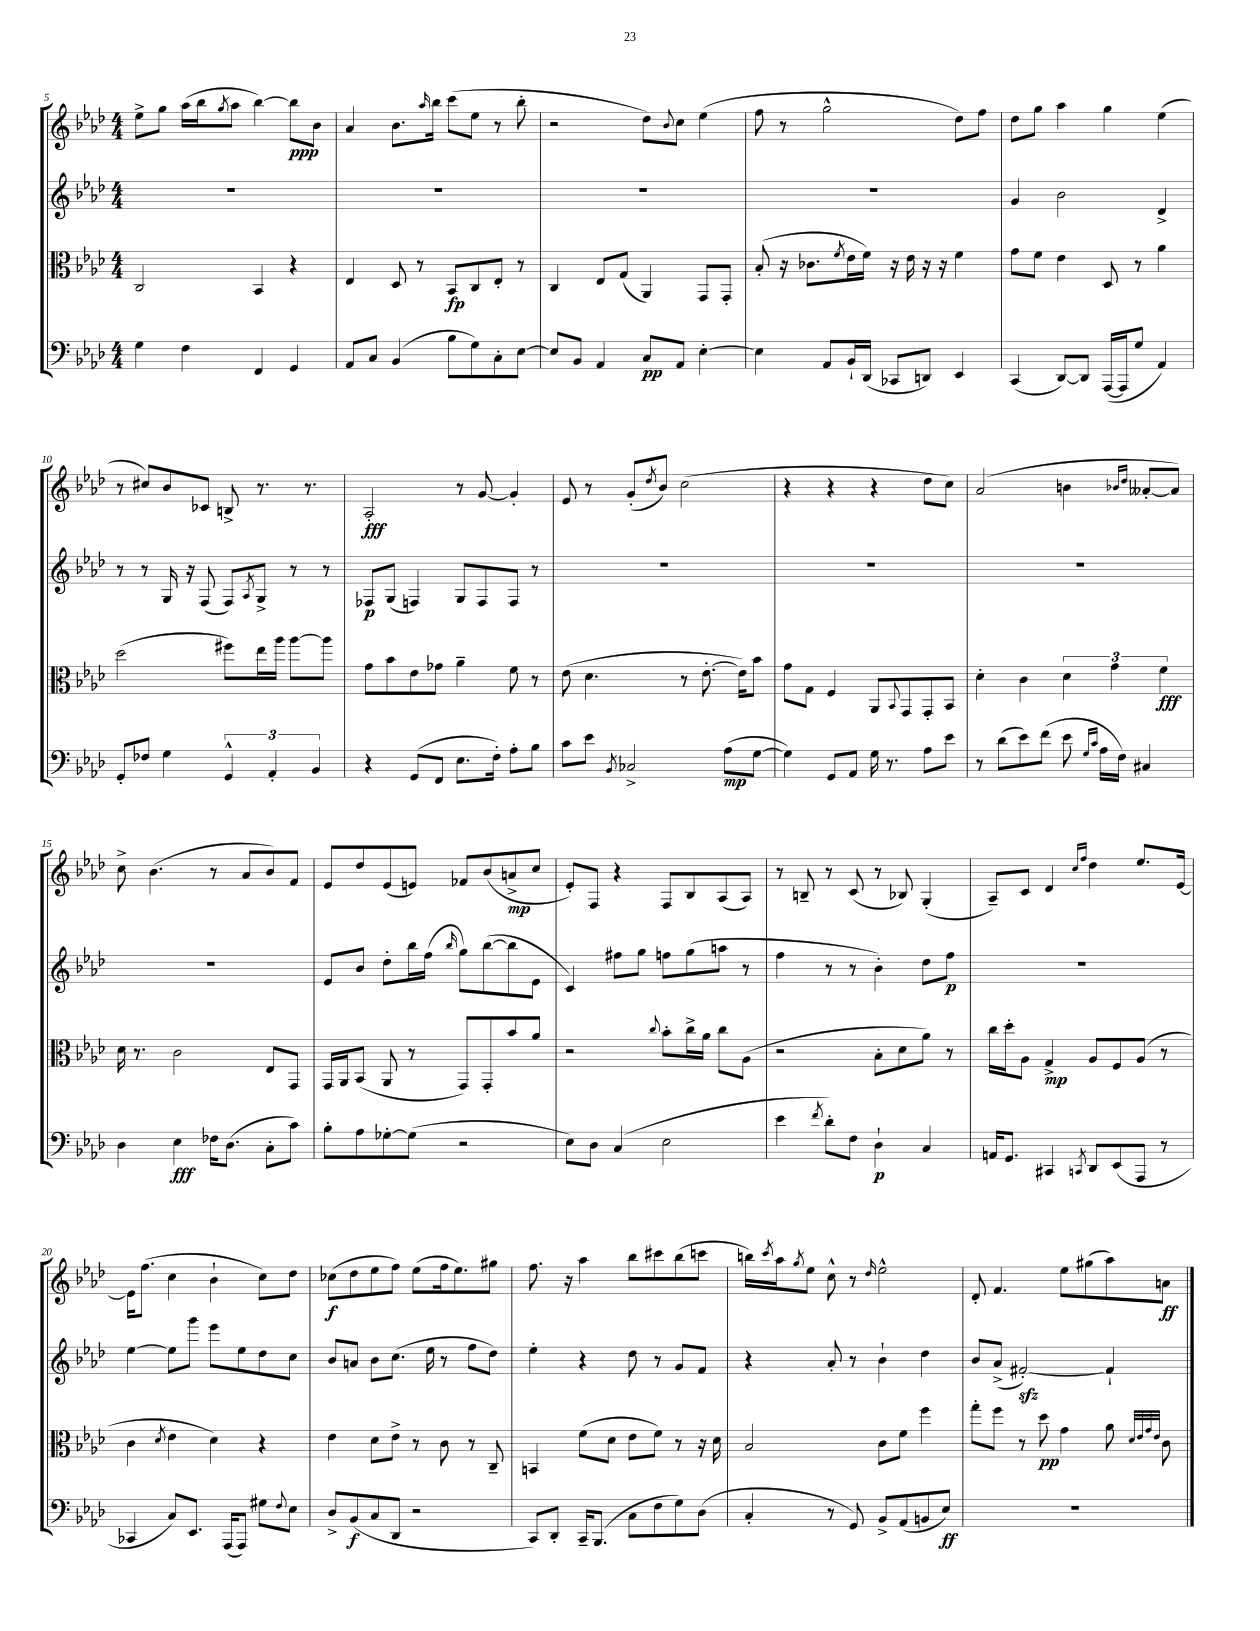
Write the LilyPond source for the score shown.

<<
\new StaffGroup <<
\new Staff = "s0" {
    \clef treble \key aes \major \numericTimeSignature \time 4/4
    ees''8-> g''8 aes''16( bes''16 \acciaccatura { g''8 } aes''8 bes''4~) bes''8\ppp bes'8 |
    aes'4 bes'8. \grace { aes''16 } bes''16 c'''8( ees''8 r8 bes''8-. |
    r2 des''8) \appoggiatura { bes'8 } c''8 ees''4( |
    f''8 r8 g''2-^ des''8) f''8 |
    des''8 g''8 aes''4 g''4 ees''4( |
    r8 cis''8) bes'8 ces'8 b8-> r8. r8. |
    aes2-.\fff r8 g'8~ g'4-. |
    ees'8 r8 g'8-.( \acciaccatura { des''8 } bes'8) c''2( |
    r4 r4 r4 des''8 c''8) |
    aes'2( b'4 \grace { bes'16 des''16 } aeses'8~-. aeses'8) |
    c''8-> bes'4.( r8 aes'8 bes'8) f'8 |
    ees'8 des''8 ees'8( e'8) fes'8 bes'8( a'8->\mp c''8 |
    ees'8-.) f8 r4 f8 bes8 aes8( aes8) |
    r8 b8-- r8 c'8( r8 bes8) g4-.( |
    aes8--) c'8 des'4 \grace { c''16 f''16 } des''4 ees''8. ees'16~ |
    ees'16 f''8.( c''4 bes'4-! c''8) des''8 |
    ces''8\f( des''8 ees''8 f''8) ees''8( f''16 ees''8.) gis''8 |
    f''8. r16 aes''4 bes''8 cis'''8 bes''8( c'''8 |
    b''16) \acciaccatura { c'''8 } aes''16 \acciaccatura { g''8 } ees''8 c''8-^ r8 \grace { des''16 } ees''2-^ |
    des'8-. f'4. ees''8 gis''8( aes''8) a'8\ff \bar "|." |
}
\new Staff = "s1" {
    \clef treble \key aes \major \numericTimeSignature \time 4/4
    R1 |
    R1 |
    R1 |
    R1 |
    g'4 bes'2 des'4-> |
    r8 r8 g16 r16 f8( f8) \acciaccatura { aes8 } g8-> r8 r8 |
    fes8\p g8( f4) g8 f8 f8 r8 |
    R1 |
    R1 |
    R1 |
    R1 |
    ees'8 bes'8 des''8-. bes''16 f''16( \grace { bes''16 } g''8) bes''8~( bes''8 ees'8 |
    c'4) fis''8 g''8 f''8 g''8( a''8 r8 |
    f''4 r8 r8 bes'4-.) des''8 f''8\p |
    R1 |
    ees''4~ ees''8 g'''8 ees'''8 ees''8 des''8 c''8 |
    bes'8 a'8 bes'8 c''8.( ees''16 r8 f''8 des''8) |
    ees''4-. r4 des''8 r8 g'8 f'8 |
    r4 aes'8-. r8 bes'4-! des''4 |
    bes'8 aes'8->( fis'2~-.\sfz) fis'4-! \bar "|." |
}
\new Staff = "s2" {
    \clef alto \key aes \major \numericTimeSignature \time 4/4
    c2 bes,4 r4 |
    ees4 des8 r8 bes,8\fp c8 ees8-. r8 |
    c4 ees8 g8( aes,4) g,8 g,8-. |
    bes8-.( r16 ces'8. \acciaccatura { f'8 } ees'16 f'16) r16 ees'16 r16 r16 f'4 |
    g'8 f'8 ees'4 des8 r8 aes'4 |
    des''2( fis''8) ees''16 aes''16 aes''8~ aes''8 |
    g'8 bes'8 ees'8 ges'8 aes'4-- f'8 r8 |
    ees'8( des'4. r8 ees'8.~-. ees'16) bes'8 |
    g'8 g8 f4 aes,8 \appoggiatura { bes,8 } g,8 g,8-. bes,8 |
    des'4-. c'4 \tuplet 3/2 { des'4 g'4 f'4\fff } |
    des'16 r8. c'2 ees8 g,8 |
    g,16 aes,16 bes,8( aes,8 r8 g,8) g,8-. bes'8 aes'8 |
    r2 \appoggiatura { c''8 } bes'8-. c''16-> aes'16 c''8 aes8( |
    r2 bes8-. des'8 aes'8) r8 |
    c''16 des''16-. aes8 g4->\mp aes8 f8 aes8( r8 |
    c'4 \acciaccatura { des'8 } ees'4 des'4) r4 |
    ees'4 des'8 ees'8-> r8 c'8 r8 c8-- |
    b,4 f'8( des'8 ees'8 f'8) r8 r16 des'16 |
    bes2 c'8 f'8 f''4 |
    g''8-. f''8 r8 des''8\pp g'4 aes'8 \grace { des'32 ees'32 g'32 ees'32 } c'8 \bar "|." |
}
\new Staff = "s3" {
    \clef bass \key aes \major \numericTimeSignature \time 4/4
    g4 f4 f,4 g,4 |
    aes,8 c8 bes,4( bes8 g8) c8-. ees8~ |
    ees8 bes,8 aes,4 c8\pp aes,8 ees4~-. |
    ees4 aes,8 bes,16-! des,16( ces,8 d,8) ees,4 |
    c,4( des,8~) des,8 aes,,16~( aes,,16 g8 aes,4) |
    g,8-. fes8 g4 \tuplet 3/2 { g,4-^ aes,4-. bes,4 } |
    r4 g,8( f,8 ees8. f16-.) aes8-. bes8 |
    c'8 ees'8 \acciaccatura { bes,8 } ces2-> aes8\mp( g8~ |
    g4) g,8 aes,8 g16 r8. aes8 ees'8 |
    r8 des'8( ees'8) f'8( ees'8 \grace { g16 c'16 } aes16 f16) cis4 |
    des4 ees4\fff fes16 des8.( c8-. c'8) |
    bes8-. aes8 ges8~-. ges8( r2 |
    ees8) des8 c4( ees2 |
    ees'4 \acciaccatura { f'8 } des'8-.) f8 des4-!\p c4 |
    a,16 g,8. cis,4 \acciaccatura { c,8 } des,8 ees,8( aes,,8 r8 |
    ces,4 c8) ees,8. aes,,16( aes,,8) gis8 \appoggiatura { f8 } ees8 |
    des8-> bes,8\f( c8 des,8 r2 |
    c,8) des,8-. c,16-- bes,,8.( c8 f8 g8) des8( |
    c4-. r8 g,8) bes,8-> aes,8( b,8 ees8\ff) |
    R1 \bar "|." |
}
>>
>>
\layout { \context { \Score currentBarNumber = #5 } }
